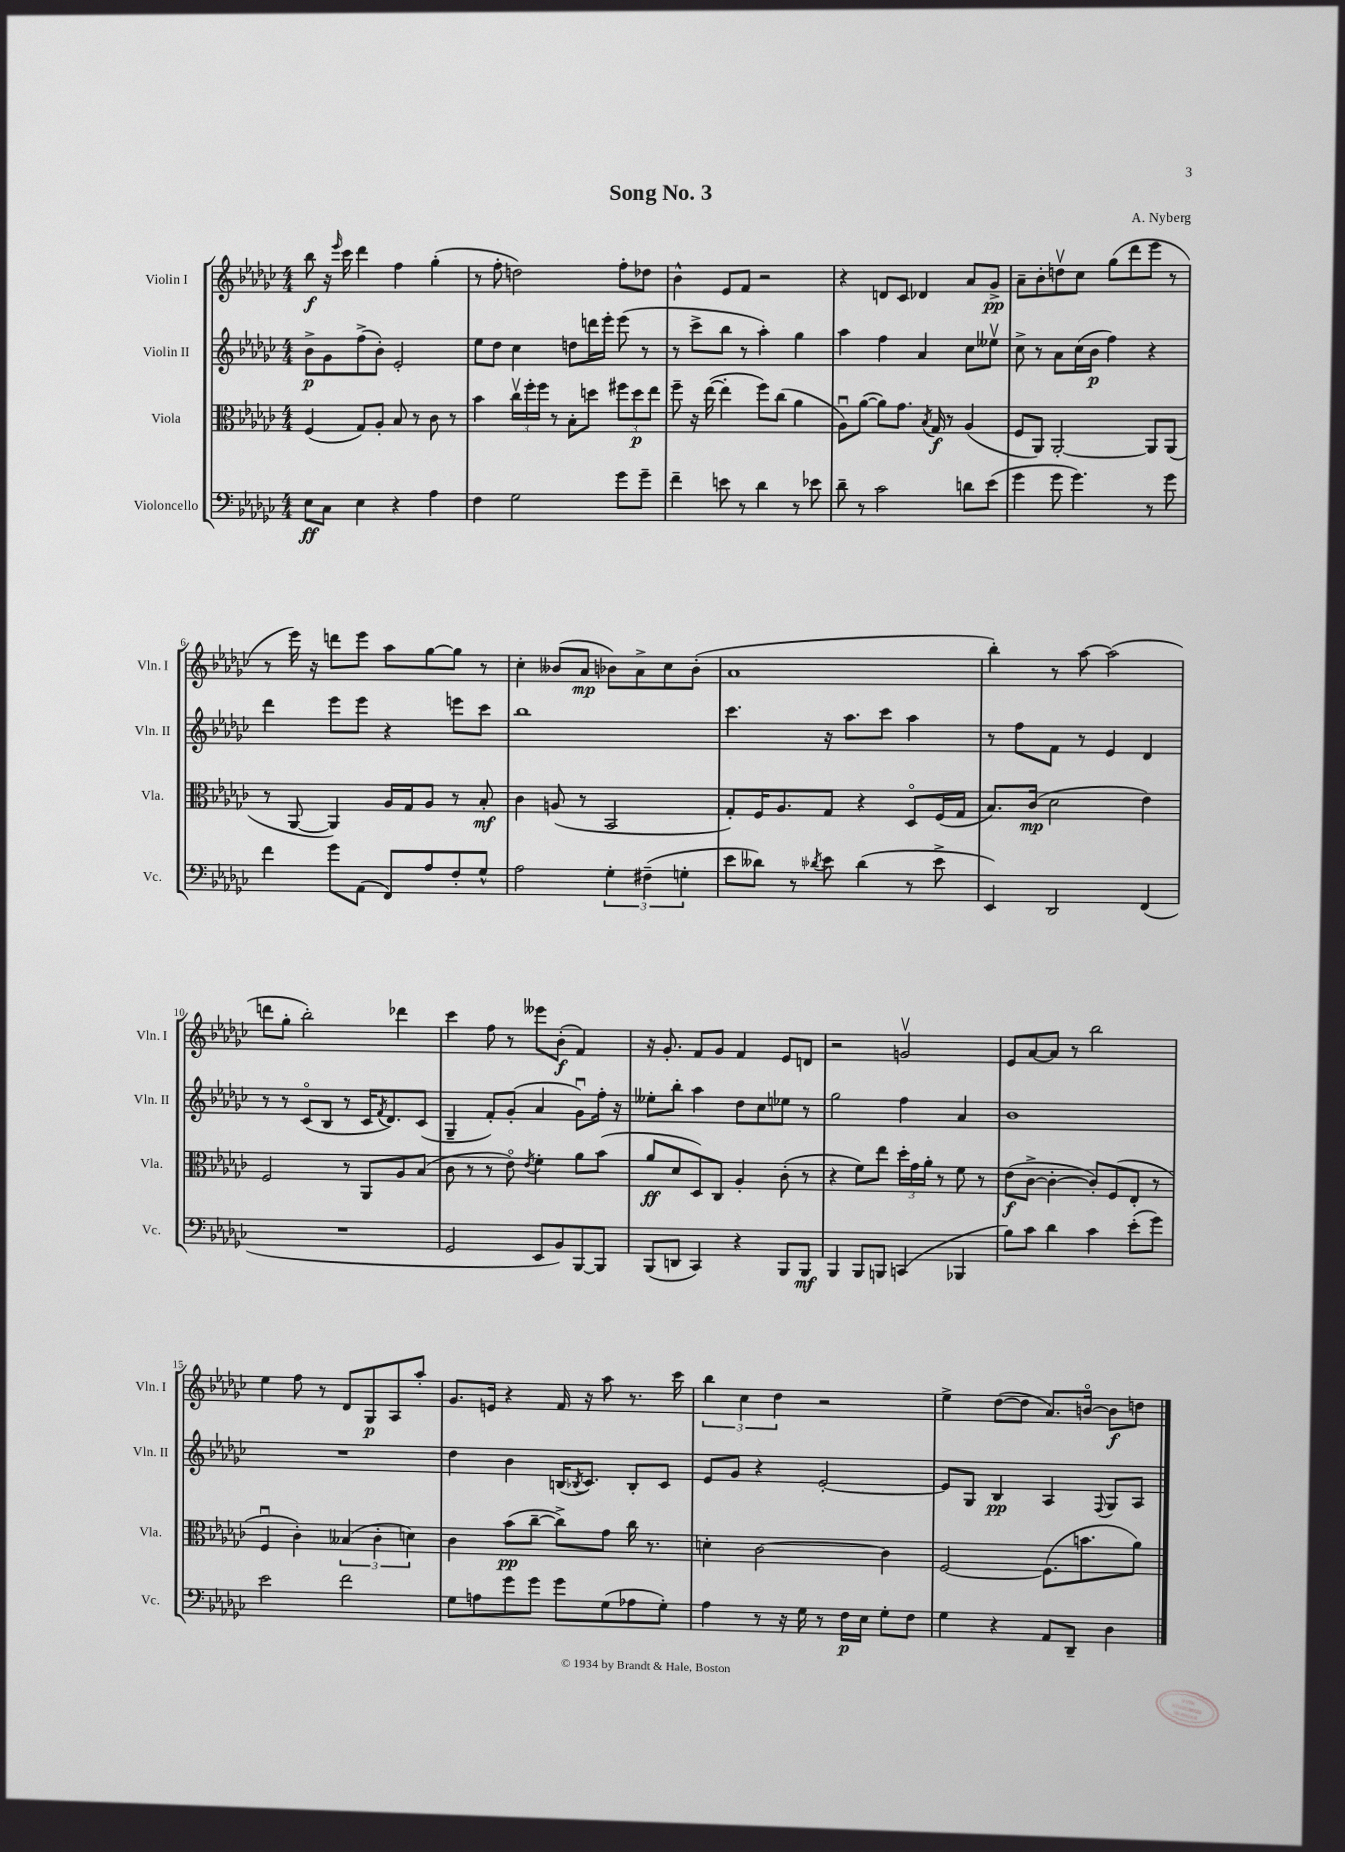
\header { title = "Song No. 3" composer = "A. Nyberg" }
<<
\new StaffGroup <<
\new Staff = "s0" \with { instrumentName = "Violin I" shortInstrumentName = "Vln. I" } {
    \clef treble \key ges \major \numericTimeSignature \time 4/4
    bes''8\f r16 \grace { ees'''16 } ces'''16 des'''4 f''4 ges''4-.( |
    r8 f''8-. d''2) f''8-. des''8 |
    bes'4-^ ees'8 f'8 r2 |
    r4 d'8 ces'8 des'4 aes'8 ges'8->\pp |
    aes'8-- bes'8-. d''8\upbow ces''8 ges''8( des'''8 ees'''8 r8 |
    r8 ees'''16) r16 d'''8 ees'''8 aes''8 ges''8~ ges''8 r8 |
    ces''4-. beses'8( aes'8\mp bes'8) aes'8-> ces''8 bes'8-.( |
    aes'1 |
    bes''4-.) r8 aes''8~ aes''2( |
    d'''8 ges''8-. bes''2-.) des'''4 |
    ces'''4 f''8 r8 eeses'''8 bes'8-.\f( f'4) |
    r16 ges'8.-. f'8 ges'8 f'4 ees'8 d'8 |
    r2 g'2\upbow |
    ees'8 aes'8~ aes'8 r8 bes''2 |
    ees''4 f''8 r8 des'8 ges8\p aes8 aes''8-. |
    ges'8. e'16 r4 f'16 r16 aes''8 r8. ces'''16 |
    \tuplet 3/2 { bes''4 ces''4 des''4 } r2 |
    ees''4-> des''8~( des''8 aes'8.) b'16~\flageolet b'8\f d''8 \bar "|." |
}
\new Staff = "s1" \with { instrumentName = "Violin II" shortInstrumentName = "Vln. II" } {
    \clef treble \key ges \major \numericTimeSignature \time 4/4
    bes'8->\p ges'8 f''8->( bes'8-.) ees'2-. |
    ees''8 des''8 ces''4 d''8 d'''16 ees'''16-. ees'''8( r8 |
    r8 ces'''8-> bes''8 r8 aes''4-.) ges''4 |
    aes''4 f''4 aes'4 ces''8 eeses''8\upbow |
    ces''8-> r8 aes'8 ces''16( bes'16\p f''4) r4 |
    des'''4 ees'''8 ees'''8 r4 e'''8 ces'''8 |
    bes''1 |
    ces'''4. r16 aes''8. ces'''8 aes''4 |
    r8 f''8 f'8 r8 ees'4 des'4 |
    r8 r8 ces'8\flageolet( bes8 r8 ces'16 \acciaccatura { f'8 } des'8.) ces'8( |
    ges4-- f'8-.) ges'8-.( aes'4 ges'8\downbow) f''16-. r16 |
    eeses''8-. bes''8-. aes''4 des''8 ces''8 ees''8 r8 |
    ges''2 f''4 aes'4 |
    bes'1 |
    R1 |
    des''4 bes'4 b16( \acciaccatura { bes8 } ces'8.) bes8-. ces'8 |
    ees'8 ges'8 r4 ees'2~-. |
    ees'8 ges8 bes4\pp aes4 \appoggiatura { f8 } ges8 aes8 \bar "|." |
}
\new Staff = "s2" \with { instrumentName = "Viola" shortInstrumentName = "Vla." } {
    \clef alto \key ges \major \numericTimeSignature \time 4/4
    f4( ges8) aes8-. bes8 r8 ces'8 r8 |
    bes'4 \tuplet 3/2 { ces''16\upbow f''16-. f''16 } r8 bes8-. d''8 \tuplet 3/2 { fis''8 d''8\p ees''8 } |
    f''8-- r16 ees''16~( ees''4-. f''8) ces''8( aes'4 |
    aes8\downbow) aes'8~( aes'8) ges'8. \acciaccatura { bes8 } ges16\f r8 aes4( |
    f8 aes,8) aes,2~-. aes,8 aes,8( |
    r8 aes,8~ aes,4) aes16 ges16 aes8 r8 bes8-.\mf |
    ces'4 a8( r8 bes,2 |
    ges8-.) f16 aes8. ges8 r4 des8\flageolet f16( ges16 |
    bes8.) ces'16\mp( des'2 ees'4) |
    f2 r8 aes,8 aes8 bes8( |
    ces'8 r8 r8 ees'8\flageolet) \acciaccatura { ees'8 } f'4-. aes'8 bes'8( |
    aes'8\ff des'8 des8) ces8 aes4-. ces'8-.( r8 |
    r4 f'8) ees''8 \tuplet 3/2 { des''16-. ges'16 aes'16-. } r8 f'8 r8 |
    ees'8\f( ces'8~-> ces'4~-. ces'8-.) f8( ees8-. r8 |
    f4\downbow ces'4-.) \tuplet 3/2 { beses4( ces'4-. d'4) } |
    ces'4 bes'8\pp( ces''8~-- ces''8->) ges'8 ces''16 r8. |
    d'4-. ces'2~ ces'4 |
    f2~ f8.( b'8. aes'8) \bar "|." |
}
\new Staff = "s3" \with { instrumentName = "Violoncello" shortInstrumentName = "Vc." } {
    \clef bass \key ges \major \numericTimeSignature \time 4/4
    ees8\ff ces8 ees4 r4 aes4 |
    f4 ges2 ges'8 ges'8-- |
    f'4-- e'8 r8 des'4 r8 ees'8 |
    des'8-- r8 ces'2 d'8 ees'8( |
    ges'4 ges'8 ges'4.) r8 ges'8 |
    f'4 ges'8 aes,8( f,8) aes8 f8-. ges8-^ |
    aes2 \tuplet 3/2 { ges4-. fis4--( g4-. } |
    ees'8 deses'8) r8 \acciaccatura { des'8 } ees'8 des'4( r8 ees'8-> |
    ees,4) des,2 f,4( |
    R1 |
    ges,2 ees,8 bes,8) bes,,8~ bes,,8 |
    bes,,8( d,8 ces,4) r4 bes,,8 bes,,8\mf |
    bes,,4 bes,,8 b,,8 c,4( bes,,4 |
    bes8) ces'8 des'4 ces'4 ees'8-.( ges'8) |
    ees'2 f'2 |
    ges8 a8 ges'8 ges'8 ges'8 ges8( aes8 ges8-.) |
    aes4 r8 r16 ges16 r8 f16\p ees16 ges8-. f8 |
    ges4 r4 aes,8 des,8-- des4 \bar "|." |
}
>>
>>
